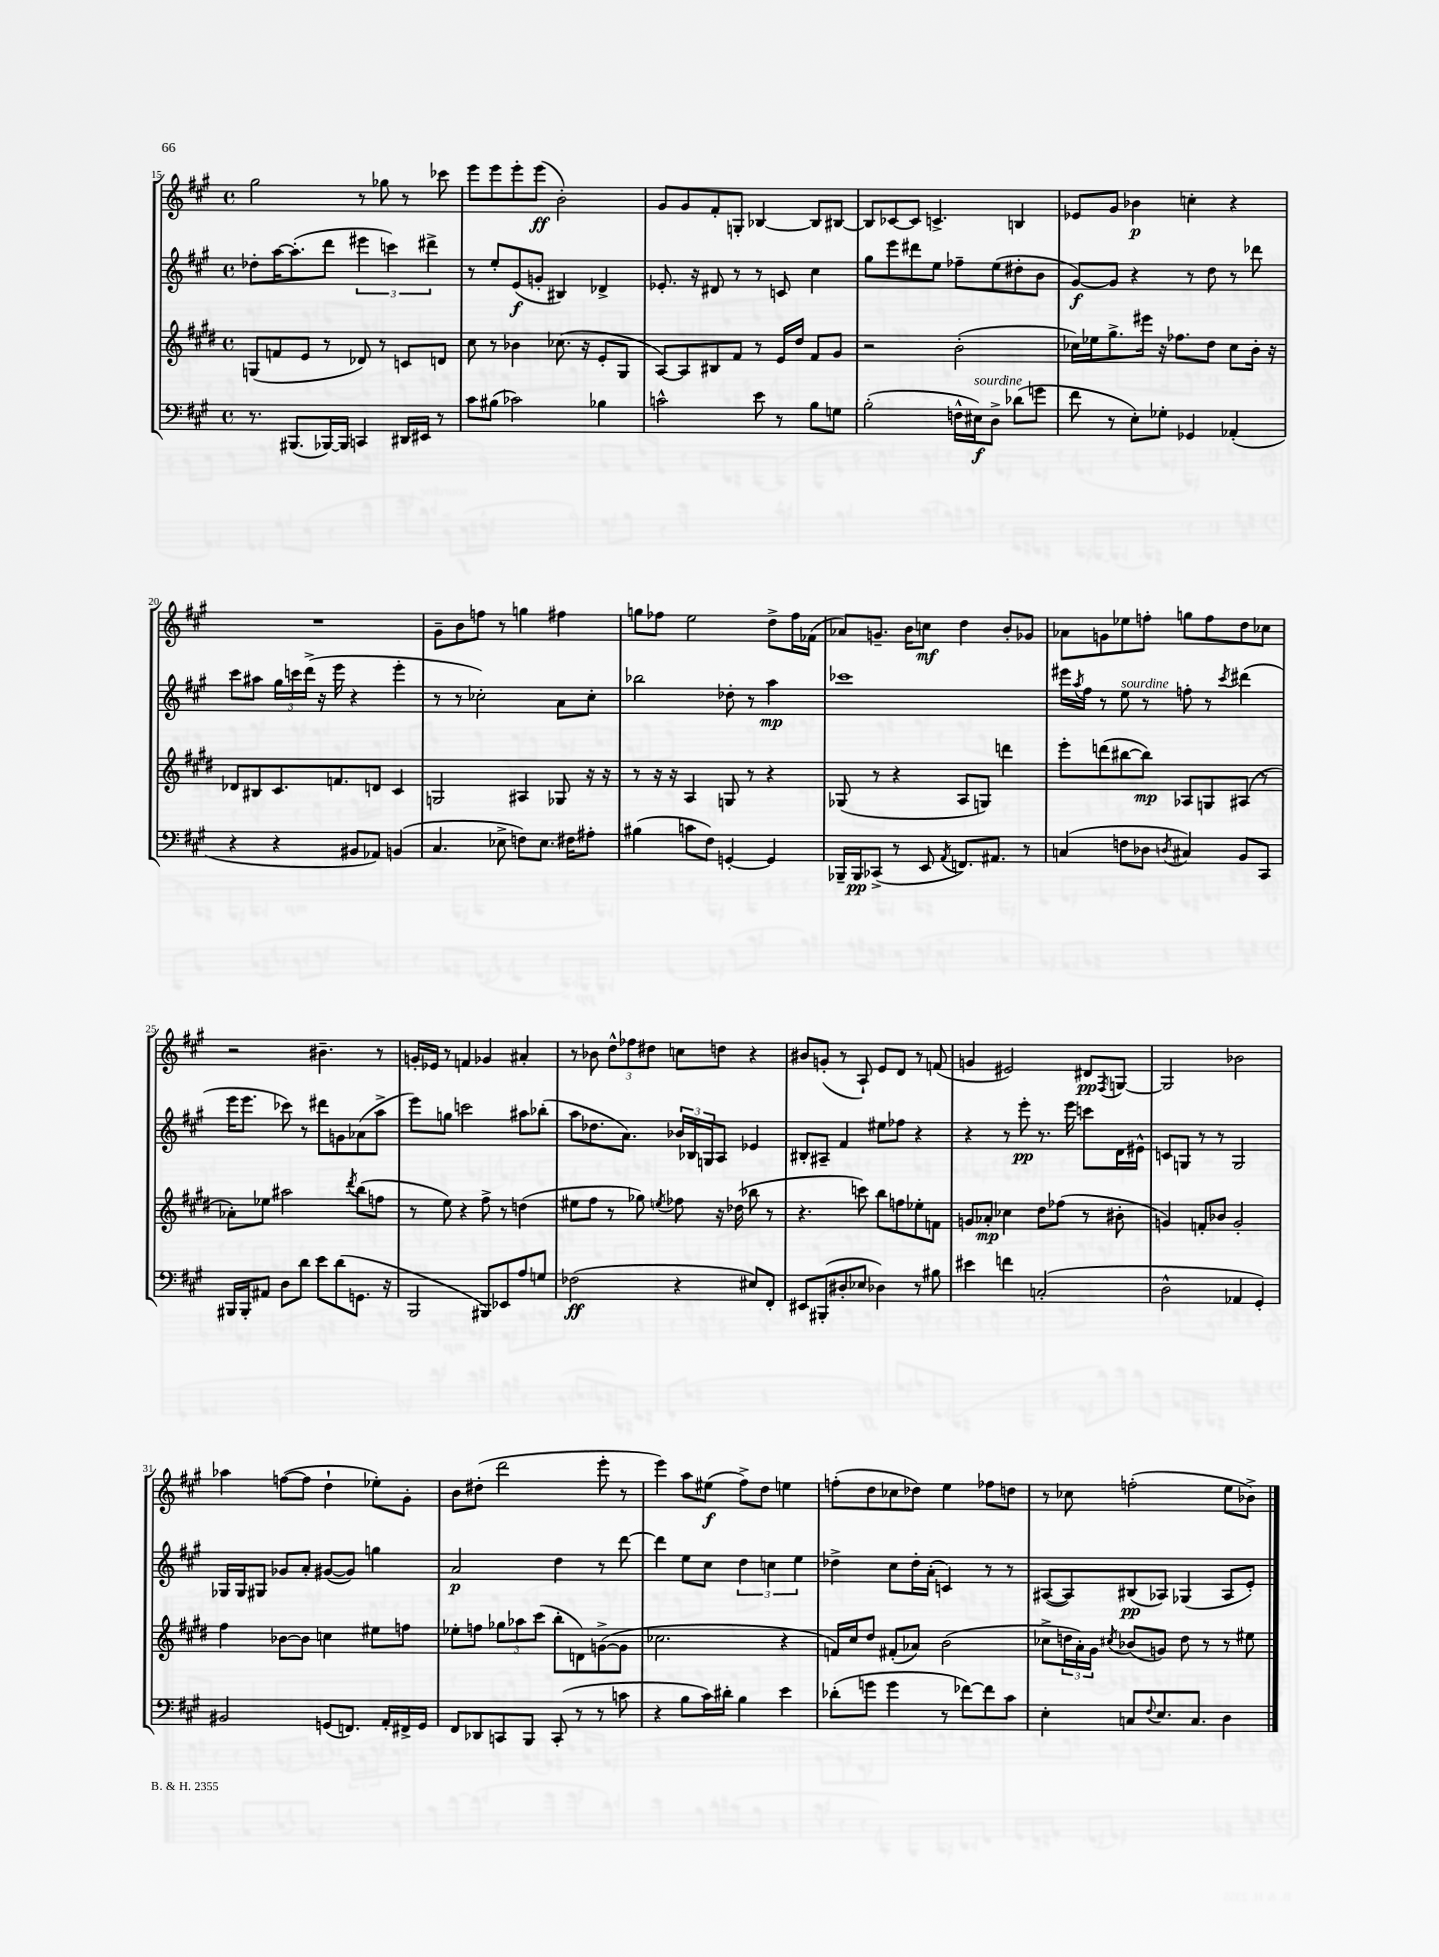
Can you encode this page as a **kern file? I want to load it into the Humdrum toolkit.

**kern	**kern	**kern	**kern
*staff4	*staff3	*staff2	*staff1
*clefF4	*clefG2	*clefG2	*clefG2
*k[f#c#g#]	*k[f#c#g#d#]	*k[f#c#g#]	*k[f#c#g#]
*M4/4	*M4/4	*M4/4	*M4/4
*met(c)	*met(c)	*met(c)	*met(c)
8.r	(8G	8dd-'	2gg#
.	8f	[16aa	.
(8.BBB#	.	(8.aa']	.
.	8e	.	.
[16BBB-)	8r	8ddd	.
16BBB-]	.	.	.
4CC	8d-)	6eee#	8r
.	8r	.	8gg-
.	.	6ccc)	.
16DD#	8c	.	8r
16EE#	.	.	.
.	.	6ddd#^	.
8r	8d	.	8ccc-
=	=	=	=
8c#	8cc#	8r	8eee
(8B#	8r	8ee'	8eee
2c-)	4b-	(8e	8eee'
.	.	8g'	(8eee
.	(8.cc-	4B#)	2b')
.	16r	.	.
4B-	8e'	4d-^	.
.	8G#	.	.
=	=	=	=
2c^^	[8A)	8.e-'	8g#
.	8A]	.	8g#
.	.	16r	.
.	8B#	8d#	8f#'
.	8f#	8r	8G'
8e	8r	8r	[4B-
8r	16e	8c	.
.	16dd#	.	.
8B	8f#	4cc#	8B-]
8G	8g#	.	[8B#
=	=	=	=
(2B'	2r	8gg#	8B#]
.	.	8eee	[8c-
.	.	8ddd#	8c-]
.	.	8ee	4.c^
16F^^	(2b'	8ff-~	.
16E#)	.	.	.
8D^	.	(8ee	.
(8d-	.	8dd#'	4B
8g	.	8b	.
=	=	=	=
8f#	16cc-)	[8g#)	8e-
.	16ee-	.	.
8r	8.gg#^	8g#]	8g#
8E')	.	4r	4b-
.	16eee#	.	.
8G-'	16r	.	.
.	8.ff-	.	.
4GG-	.	8r	4cc'
.	8dd#	8dd	.
(4AA-'	8cc-	8r	4r
.	16b'	8ddd-	.
.	16r	.	.
=	=	=	=
4r	8d-	8ccc#	1r
.	8B#	8aa#	.
4r	8.c#	24gg#	.
.	.	24ccc	.
.	.	(24ddd^	.
.	.	16r	.
.	8.f	16eee	.
8BB#	.	4r	.
8AA-)	8d	.	.
(4BB	4c#	4eee'	.
=	=	=	=
4.C#	2G	8r	8g#~
.	.	8r	8b
.	.	2cc-')	8ff
8E-^	.	.	8r
8F)	4A#	.	4gg
8.E-	.	.	.
.	8G-	8a	4ff#
16F#	.	.	.
8A#'	16r	8cc-'	.
.	16r	.	.
=	=	=	=
(4B#	8r	2bb-	8gg
.	16r	.	8ff-
.	16r	.	.
8c	4A	.	2ee
8F#)	.	.	.
[4GG'	8G	8dd-'	.
.	8r	8r	.
4GG]	4r	4aa	8dd^
.	.	.	16ff-
.	.	.	(16f-
=	=	=	=
16BBB-~	(8G-	1ccc-	8a-)
16BBB-	.	.	.
(8CC-^	8r	.	8.g~
8r	4r	.	.
.	.	.	16b
8EE	.	.	8cc
8qAA	.	.	.
8.FF)	8A	.	4dd
.	8G)	.	.
8.AA#	.	.	.
.	4ddd	.	8b'
8r	.	.	8g-
=	=	=	=
(4C	8eee'	16eee#	8a-
.	.	8qaa	.
.	.	16ff#	.
.	(8ddd	8r	8g
8F	[8bb#	8ee	8ee-
8D-	8bb#])	8r	8ff'
8qD	.	.	.
4C#)	8A-	8ff'	8gg
.	8G	8r	8ff
.	.	8qccc#	.
8BB	(8A#	(4ddd#	8dd
8CC#	8r	.	8cc-
=	=	=	=
16BBB#	8a-')	16eee	2r
16BBB#'	.	8.eee	.
8AA#	8ee-	.	.
8D	2aa#	8ccc-)	.
8d	.	8r	.
8e	.	8ddd#	4.b#~
(8d	.	8g	.
.	8qddd#	.	.
8.GG	(8bb	(8a-	.
.	8ff	8aa^	8r
16r	.	.	.
=	=	=	=
2BBB	8r	8eee)	16g'
.	.	.	16e-
.	8ee)	8gg	8r
.	4r	2ccc	4f
8BBB#)	8ff#^	.	4g-
8EE-	8r	.	.
8A	(4dd	8aa#	4a#'
8G	.	(8bb-'	.
=	=	=	=
(2F-	8ee#	8aa	8r
.	8ff#	8.dd-	8b-
.	8r	.	12dd^^
.	.	8.a)	.
.	.	.	12ff-
.	8gg-)	.	.
.	.	.	12dd#
.	8qee	.	.
4r	8ff-	24b-	8cc
.	.	24B-	.
.	.	24G	.
.	16r	8A	8dd
.	(16dd-	.	.
8E#)	8bb-	4e-	4r
8FF#'	8r	.	.
=	=	=	=
8EE#	4.r	8B#'	8b#
(8BBB#'	.	8A#~	(8g'
8D#'	.	4f#	8r
8E-	8ccc)	.	8A`)
4D-)	8bb	8ee#	8e
.	8ff	8ff-	8d
8r	8ee-'	4r	8r
8B#	8f	.	(8f
=	=	=	=
4e#	8g	4r	4g
.	8a-'	.	.
4f	4cc-	8r	2e#)
.	.	8eee'	.
(2C'	8dd#	8.r	.
.	(8ff-	.	.
.	.	16eee	.
.	8r	8ccc	8d#
.	.	.	8qF#
.	8b#'	16d	[8G
.	.	16e#^^	.
=	=	=	=
2D^^	4g)	8c	2G]
.	.	8G	.
.	8f'	8r	.
.	8b-	8r	.
4AA-	2g'	2G	2b-
4GG#')	.	.	.
=	=	=	=
2BB#	4ff#	16G-	4aa-
.	.	16G-	.
.	.	8G#	.
.	[8b-	8g-	([8ff
.	8b-]	8a'	8ff]
(8GG	4cc	([8g#	4dd`
8.FF)	.	8g#])	.
.	8ee#	4gg	8ee-')
16AA'	.	.	.
16FF#^	8ff	.	8g#'
16GG	.	.	.
=	=	=	=
8FF#	8ee-'	2a	8b
8DD-	8ff	.	(8dd#'
8CC	12gg-	.	2ddd
.	12aa-	.	.
8BBB	.	.	.
.	(12ccc#	.	.
(8CC'	8bb'	4dd	.
8r	8d)	.	.
8r	([8g^	8r	8eee'
8c	8g]	[8ddd	8r
=	=	=	=
4r	2.cc-	4ddd]	4eee)
8B	.	8ee	8aa
16c#)	.	8cc#	(8ee#
16d#'	.	.	.
4B	.	6dd	8ff#^)
.	.	.	8dd
.	.	6cc	.
4e	4r	.	4ee
.	.	6ee	.
=	=	=	=
(8d-'	16f)	4dd-^	(8ff'
.	16cc#	.	.
8g	8dd#	.	8dd
4g	(8f#'	8cc#	8cc-
.	8a-)	16dd-'	8dd-)
.	.	(16a'	.
8r	(2b	4c)	4ee
[8f-)	.	.	.
8f-]	.	8r	8ff-
8c#	.	8r	8dd
=	=	=	=
4E'	8cc-^	([8A#	8r
.	24dd	8A#])	8cc-
.	24a')	.	.
.	24g#	.	.
.	8qcc#	.	.
8C	(8b-	(8B#	(2ff'
8qqF#	.	.	.
8.E	8g)	8A-)	.
.	8dd	(4G-	.
8.C	.	.	.
.	8r	.	.
4D	8r	8A-	8ee
.	8ee#	8e')	8b-^)
==	==	==	==
*-	*-	*-	*-
